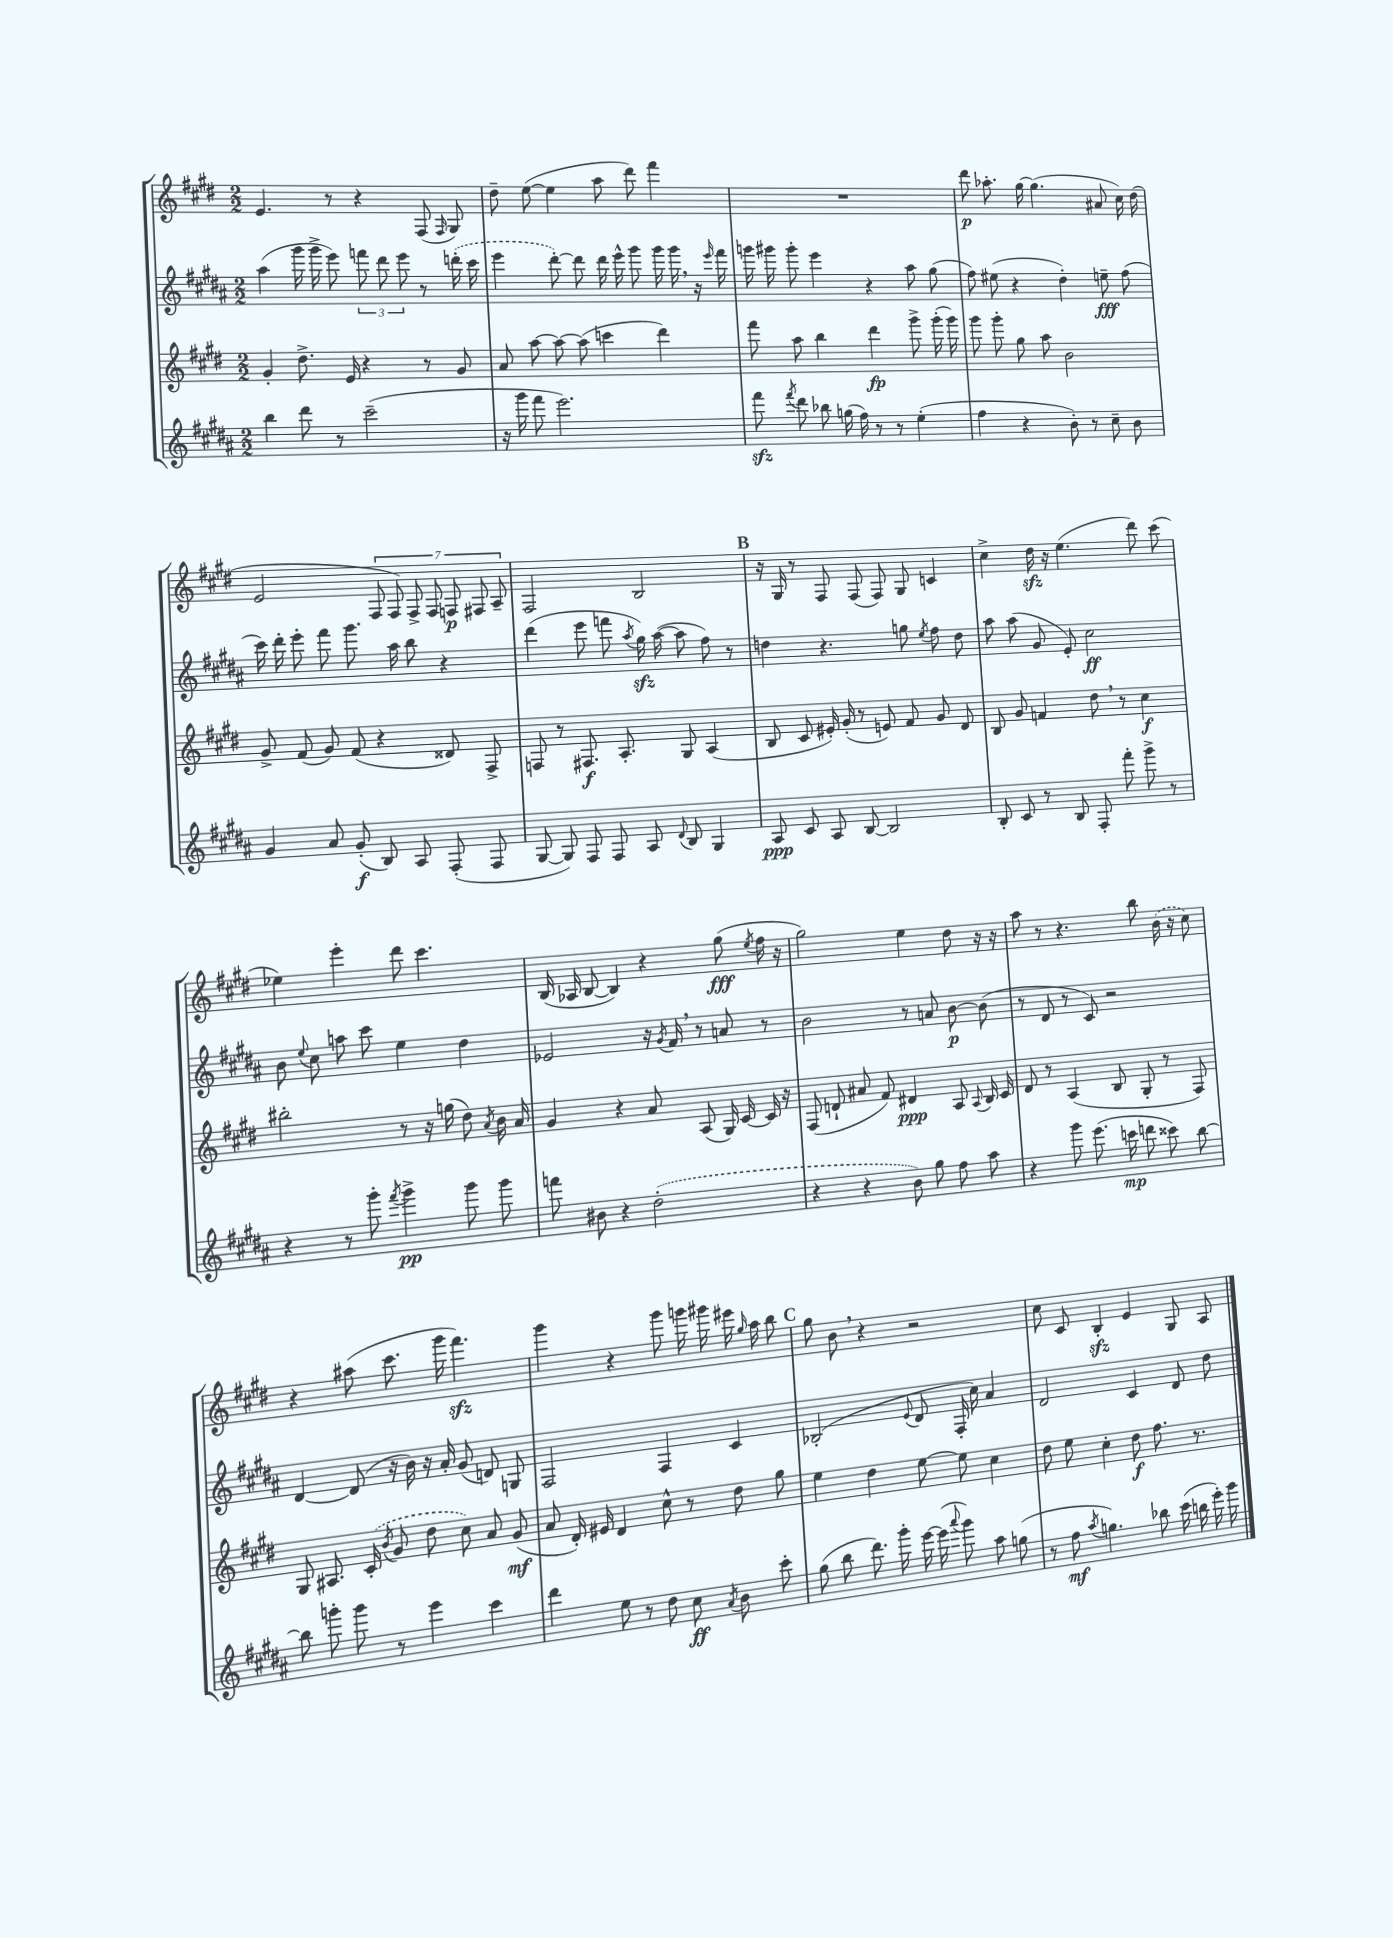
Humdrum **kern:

**kern	**kern	**kern	**kern
*staff4	*staff3	*staff2	*staff1
*clefG2	*clefG2	*clefG2	*clefG2
*k[f#c#g#d#a#]	*k[f#c#g#d#]	*k[f#c#g#d#a#]	*k[f#c#g#d#]
*M2/2	*M2/2	*M2/2	*M2/2
4bb	4g#'	(4aa#	4.e
8ddd#	8.dd#^	16ggg#	.
.	.	16ggg#^	.
8r	.	8eee)	8r
.	16e	.	.
(2ccc#~	4r	12fff	4r
.	.	12ddd#	.
.	.	12eee	.
.	8r	8r	(8F#
.	.	.	16qqF#
.	8g#	(16ddd'	8G#)
.	.	16ccc#	.
=	=	=	=
16r	8a	4eee	8dd#~
16ggg#	.	.	.
8fff#	[8aa	.	([8ee
2.eee)	8aa_	[8ddd#')	4ee]
.	(8aa]	8ddd#]	.
.	4ccc	16ddd#	8aa
.	.	16eee^^	.
.	.	8ggg#	8ddd#)
.	4ddd#)	16ggg#	4fff#
.	.	16ggg#	.
.	.	16r	.
.	.	16qqeee	.
.	.	16fff#	.
=	=	=	=
8fff#	8fff#	16ggg	1r
.	.	16ggg#	.
8qfff#	.	.	.
8ddd#	8aa	8ggg#'	.
8bb-	4bb	4eee	.
(16gg	.	.	.
16ff#)	.	.	.
8r	4ddd#	4r	.
8r	.	.	.
(4ee'	8ggg#^	8aa#	.
.	(16ggg#'	(8gg#	.
.	16ggg#)	.	.
=	=	=	=
4ff#	8ggg#	8ff#)	8ddd#
.	8ggg#'	(8ee#	8.aa-'
4r	8gg#	4r	.
.	.	.	[16gg#
.	8aa	.	(4.gg#]
8b')	2b	4dd#')	.
8r	.	.	.
8cc#~	.	8ee~	8a#
8b	.	(8ff#	16cc#)
.	.	.	(16dd#
=	=	=	=
4g#	8g#^	16ccc#)	2e
.	.	16ddd#'	.
.	(8f#	8eee'	.
8a#	8g#)	8fff#	.
(8g#'	(8f#	8.ggg#	.
8B)	4r	.	14F#
.	.	16aa#	.
.	.	.	14F#)
8A#	.	8bb	.
.	.	.	14F#^
.	.	.	14F#
(8F#'	8d##)	4r	.
.	.	.	14F
.	.	.	14F#
8F#	8F#^	.	.
.	.	.	14A~
=	=	=	=
[8G#	8F	(4ddd#	2F#
8G#])	8r	.	.
8F#	8.F#	8eee	.
8F#	.	8fff	.
.	8.A'	.	.
.	.	8qaa#	.
8A#	.	16gg#)	2B
.	.	([16aa#	.
8qqd#	.	.	.
8B	8G#	8aa#]	.
4G#	(4A	8ff#)	.
.	.	8r	.
=	=	=	=
8A#	8B	4dd	16r
.	.	.	16G#
8c#	8c#	.	8r
8A#	16e#')	4.r	8F#
.	(16g#'	.	.
[8B	8r	.	(8F#
2B]	8e)	.	8F#)
.	8f#	8gg	8G#
.	.	8qee	.
.	8g#	8ff#	4c
.	8d#	8dd	.
=	=	=	=
8B'	8B	8aa#	4cc#^
8c#	8g#	(8aa#	.
8r	4f	8g#	16dd#
.	.	.	16r
8B	.	8e')	(4.ee
8F#'	8dd#	2cc#	.
8fff#'	8r	.	.
8ggg#^	4cc#	.	8ddd#)
8r	.	.	(8ccc#
=	=	=	=
4r	2bb#'	8b	4ee-)
.	.	8qqee	.
.	.	8cc#	.
8r	.	8aa	4eee'
8ggg#'	.	8ccc#	.
8qfff#	.	.	.
4ggg#^	8r	4ee	8ddd#
.	16r	.	4.ccc#
.	(16gg	.	.
8ggg#	8dd#)	4dd#	.
.	8qa	.	.
8ggg#	16b	.	.
.	16a	.	.
=	=	=	=
8fff	4g#	2e-	(16B
.	.	.	16A-
8b#	.	.	[8B
4r	4r	.	4B])
(2dd#'	8a	16r	4r
.	.	8qg#	.
.	.	16f#	.
.	(8A	8r	.
.	16G#)	8a	(8gg#
.	[16c#	.	.
.	.	.	8qee
.	16c#]	8r	16ff#
.	16r	.	16r
=	=	=	=
4r	(8F#	2b	2gg#)
.	8d`	.	.
4r	8a#	.	.
.	8f#)	.	.
8b)	4d#	8r	4ee
8gg#	.	8a	.
8ff#	8A	[8b	8dd#
.	8qqA	.	.
8aa#	16B	(8b]	16r
.	16c#	.	16r
=	=	=	=
4r	8d#	8r	8aa
.	8r	8d#	8r
8ggg#	(4A	8r	4.r
(8.eee	.	8c#)	.
.	8B	2r	.
16ccc	.	.	.
8ddd	8G#'	.	8bb
8ccc##)	8r	.	(16b
.	.	.	16r
[8bb	8F#)	.	8cc#)
=	=	=	=
8bb]	8G#	[4d#	4r
8ggg'	8.A#	.	.
8ggg	.	(8d#]	(8aa#
.	(16c#'	.	.
.	8qb	.	.
8r	8g#	16r	8.ccc#
.	.	16b)	.
4eee	8dd#	16r	.
.	.	16a#'	16ggg#
.	8cc#)	(8g#	4.fff#)
4ccc#	8a	8d)	.
.	(8g#	8G	.
=	=	=	=
4ddd#	8a	2F#	4ggg#
.	16d#')	.	.
.	16e#	.	.
8ee	4d#	.	4r
8r	.	.	.
8dd#	8cc#^^	4F#	8ggg#
8cc#	8r	.	16ggg
.	.	.	16ggg#
8qa#	.	.	.
8b	8dd#	4c#	16eee#
.	.	.	16qqgg#
.	.	.	16aa
8ccc#'	8gg#	.	8bb
=	=	=	=
(8gg#	4ee	(2B-'	8gg#
8bb	.	.	8b
8.ddd#)	4dd#	.	4r
16ggg#'	.	.	.
.	.	8qqe	.
[16eee	[8ee	8d#	2r
(16eee]	.	.	.
8qqaaa#	.	.	.
8ggg#)	8ee]	16F#'	.
.	.	16cc#)	.
8aa#	4cc#	4a#	.
(8gg	.	.	.
=	=	=	=
8r	8dd#	2d#	8cc#
8ff#	8ee	.	8c#
8qaa#	.	.	.
4.gg)	4cc#'	.	4B'
.	8dd#	4c#	4e
8bb-	8.ff#	.	.
(16ccc#	.	8d#	8G#
16bb	8.r	.	.
16eee')	.	8dd#	8A
16ggg#	.	.	.
==	==	==	==
*-	*-	*-	*-
